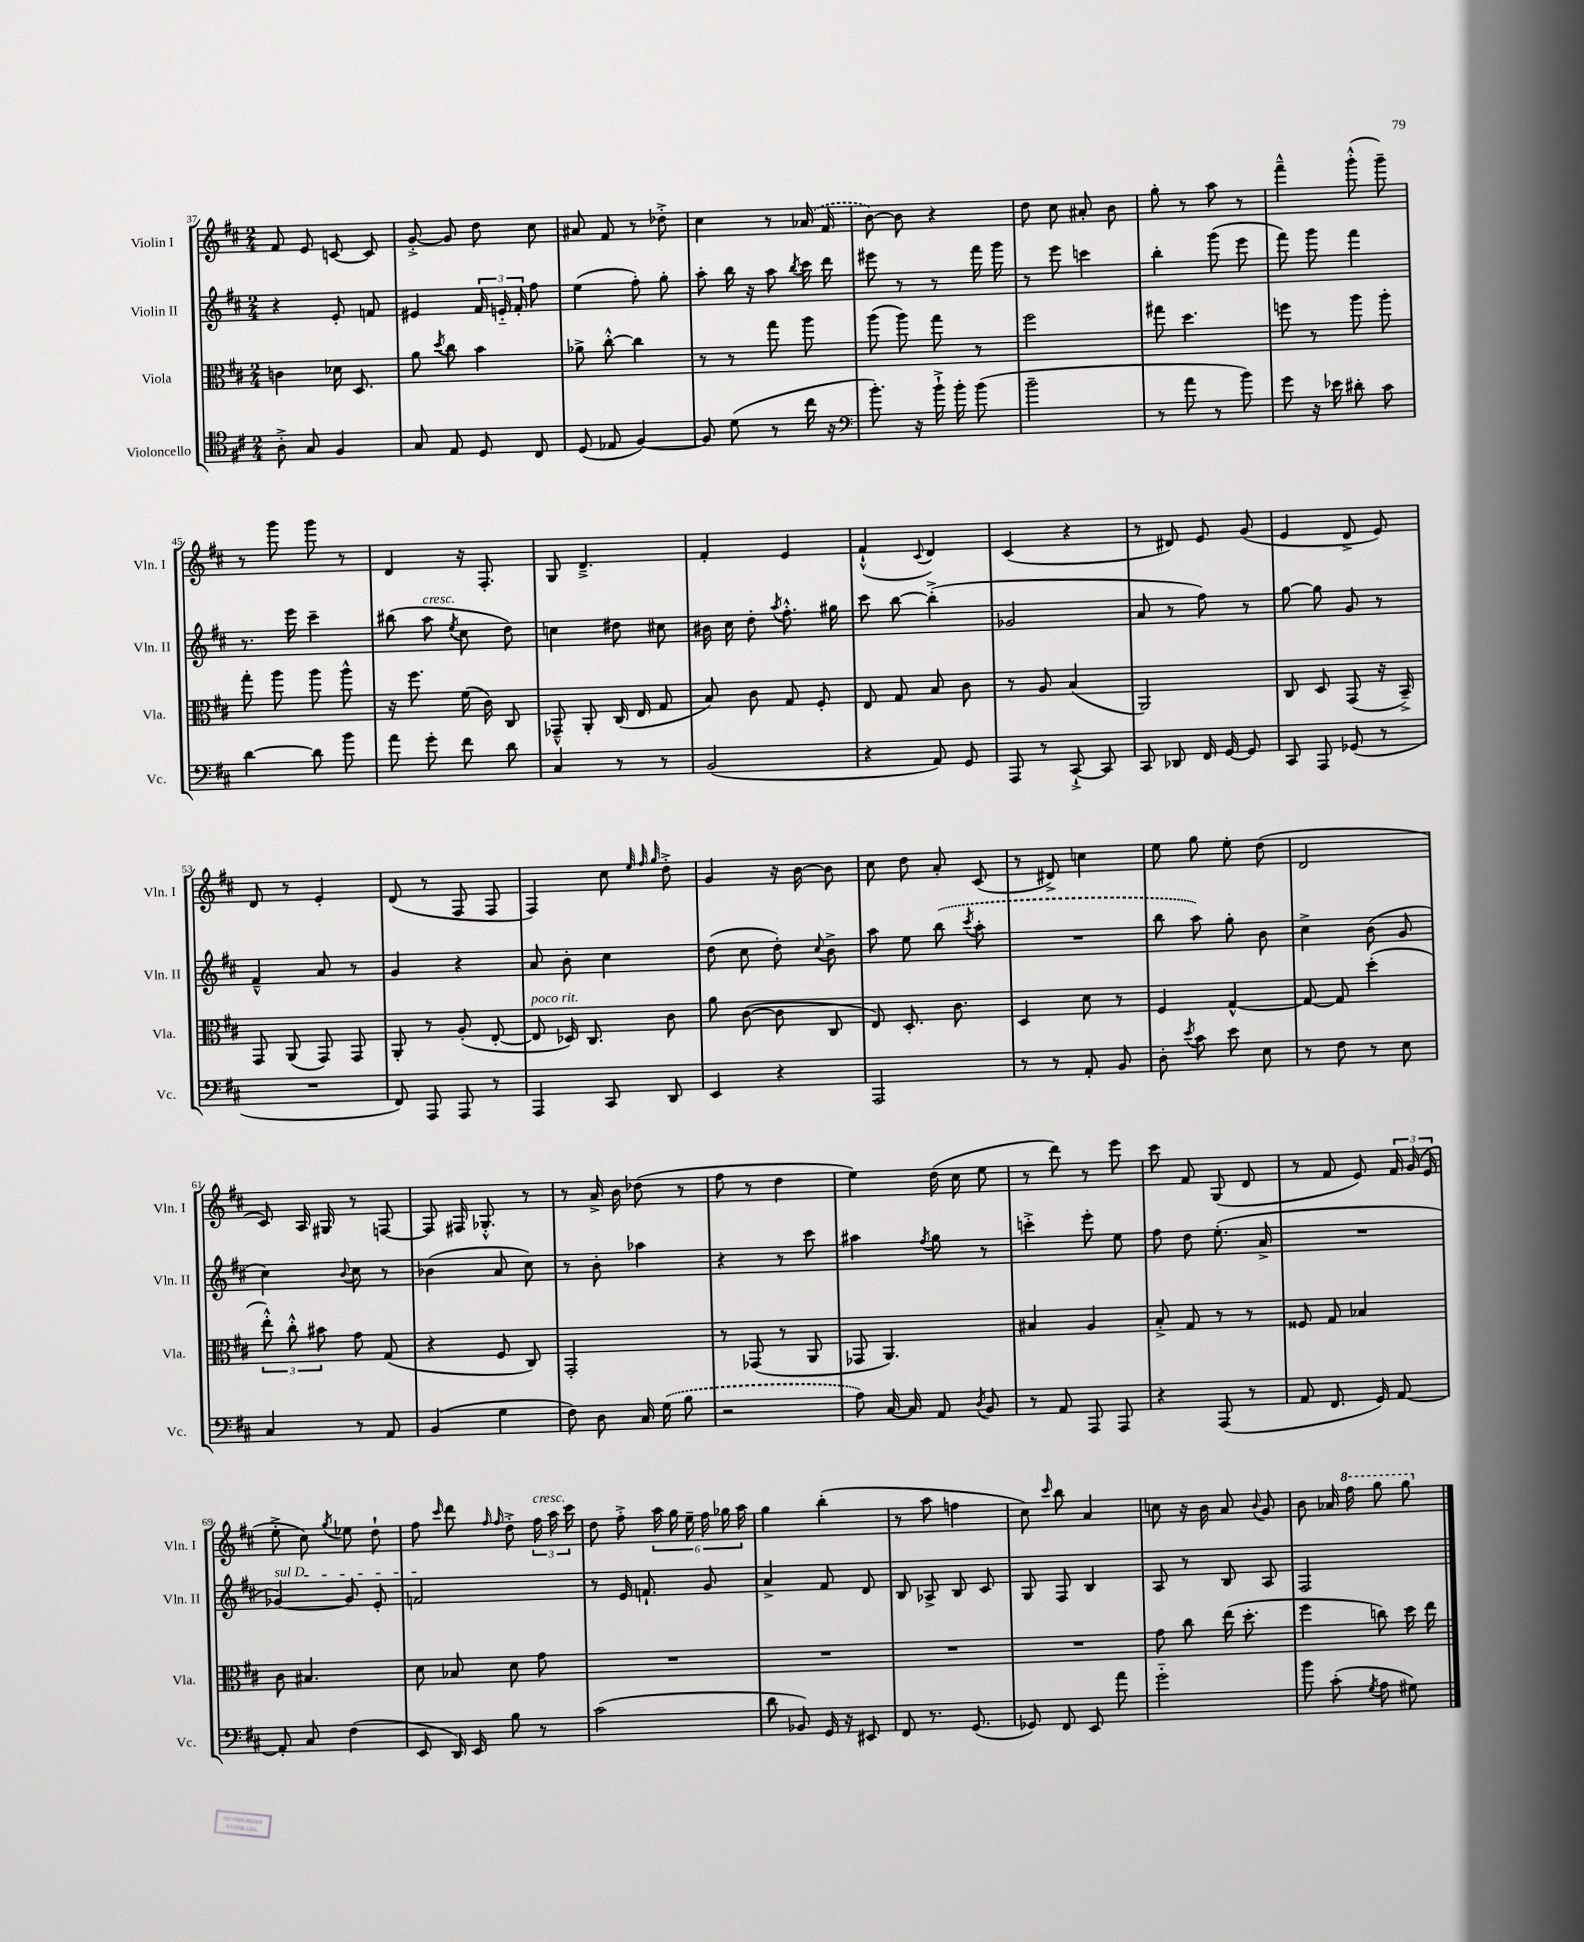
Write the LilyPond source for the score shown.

<<
\new StaffGroup <<
\new Staff = "s0" \with { instrumentName = "Violin I" shortInstrumentName = "Vln. I" } {
    \clef treble \key d \major \numericTimeSignature \time 2/4
    \autoBeamOff fis'8 e'8 c'8~ c'8 |
    g'8~-.-> g'8 d''8 cis''8 |
    ais'8 fis'8 r8 des''8-.-> |
    cis''4 r8 \once \slurDashed aes'16( fis'16 |
    b'8~) b'8 r4 |
    d''8 cis''8 ais'8-. b'8 |
    g''8-. r8 a''8 r8 |
    fis'''4---^ g'''8-.-^( g'''8--) |
    r8 g'''8 g'''8 r8 |
    d'4 r16 fis8.-. |
    g8 d'4.---> |
    fis'4-. e'4 |
    fis'4-!-^( \appoggiatura { cis'8 } d'4) |
    cis'4( r4 |
    r8 dis'8) e'8 g'8( |
    e'4 d'8-> e'8) |
    d'8 r8 e'4-. |
    d'8( r8 fis8 fis8 |
    fis4) cis''8 \grace { e''32 fis''32 g''32 } d''8-.-> |
    g'4 r16 b'16~ b'8 |
    cis''8 d''8 a'8-. cis'8( |
    r8 dis'8->) c''4 |
    e''8 g''8 e''8-. d''8( |
    d'2 |
    cis'8) a16 gis16 r8 f8~ |
    f8 fis16 ges8.-.-^ r8 |
    r8 a'16-> b'16 des''8( r8 |
    fis''8 r8 d''4 |
    e''4) d''16( cis''16 e''8 |
    r8 d'''8) r8 e'''8 |
    cis'''8 fis'8 g8( d'8 |
    r8 fis'8 e'8) \tuplet 3/2 { fis'16 g'16( e'16 } |
    e''8-.-> cis''8) \acciaccatura { g''8 } ees''8 d''8-! |
    fis''8 \grace { cis'''16 } d'''8 \grace { fis''16 fis''16 } d''8-.-> \tuplet 3/2 { fis''16^\markup { \italic "cresc." } a''16 cis'''16 } |
    d''8 fis''8-.-> \tuplet 6/4 { a''16 g''16 e''16-- fis''16 ges''16 a''16 } |
    g''4 b''4-.( |
    r8 a''8 f''4 |
    cis''8) \grace { cis'''16 } b''8 a'4 |
    c''8 r16 b'16 a'8 \appoggiatura { b'8 } g'8 |
    b'8 aes'16 \ottava #1 fis'''16 g'''8 g'''8 \ottava #0 \bar "|." |
}
\new Staff = "s1" \with { instrumentName = "Violin II" shortInstrumentName = "Vln. II" } {
    \clef treble \key d \major \numericTimeSignature \time 2/4
    \autoBeamOff r4 e'8-. f'8 |
    eis'4 \tuplet 3/2 { fis'16 e'16-_ fis'16-. } fis''8 |
    e''4( fis''8-.) g''8-. |
    a''8-. b''16 r16 a''8 \acciaccatura { b''8 } cis'''16 d'''16 |
    eis'''8 r8 r8 fis'''16 g'''16 |
    r8 e'''8 c'''4 |
    b''4-. g'''8( e'''8 |
    fis'''8) g'''8 fis'''4 |
    r8. e'''16 cis'''4-- |
    bis''8( a''8^\markup { \italic "cresc." } \acciaccatura { e''8 } cis''8 d''8) |
    c''4 dis''8 cis''8 |
    bis'16 cis''16 d''8-. \acciaccatura { a''8 } fis''8.-.-^ gis''16 |
    cis'''8 b''8~ b''4-.->( |
    ges'2 |
    a'8 r8 fis''8) r8 |
    g''8~ g''8 g'8 r8 |
    fis'4---^ a'8 r8 |
    g'4 r4 |
    a'8 b'8-. cis''4 |
    d''8( cis''8 d''8-.) \appoggiatura { cis''8 } b'8-> |
    a''8 e''8 \once \slurDashed b''8( \acciaccatura { cis'''8 } a''8-. |
    R2 |
    b''8 a''8) g''8-. b'8 |
    cis''4-> b'8( g'8 |
    cis''4) \appoggiatura { b'8 } cis''8 r8 |
    bes'4( a'8 cis''8) |
    r8 b'8-. aes''4 |
    r4 r8 cis'''8 |
    ais''4 \acciaccatura { fis''8 } g''8 r8 |
    c'''4-.-> e'''8-. e''8 |
    fis''8 d''8 e''8.-.( a'16-> |
    R2 |
    \once \override TextSpanner.bound-details.left.text = \markup { \italic "sul D" } ges'4~\startTextSpan) ges'8 e'8-. |
    f'2\stopTextSpan |
    r8 e'16 f'8.-! g'8 |
    a'4-> fis'8 d'8 |
    b8 aes8-> b8 cis'8 |
    g8 fis8 b4 |
    a8 r8 b8 a8 |
    fis2 \bar "|." |
}
\new Staff = "s2" \with { instrumentName = "Viola" shortInstrumentName = "Vla." } {
    \clef alto \key d \major \numericTimeSignature \time 2/4
    \autoBeamOff c'4 des'16 d8. |
    a'8 \acciaccatura { d''8 } cis''8 b'4 |
    aes'8-> cis''8~-.-^ cis''4 |
    r8 r8 g''8 a''8 |
    a''8( a''8) g''8 r8 |
    fis''2 |
    gis''8 d''4. |
    f''8 r8 a''8 a''8-. |
    g''8-. a''8 a''8 a''8-^ |
    r16 fis''8. fis'16( cis'16) cis8 |
    ges,8---^ a,8-. cis16( e16 g8 |
    b8) cis'8 g8 fis8-. |
    e8 g8 b8 cis'8 |
    r8 a8 b4( |
    a,2) |
    cis8 d8 g,8( r16 b,16--->) |
    g,8 a,8( g,8) g,8 |
    a,8-. r8 a8-.( e8~-. |
    e8^\markup { \italic "poco rit." } des16) cis8. cis'8 |
    a'8 cis'8~( cis'8 cis8 |
    e8) d8.-. cis'8. |
    d4 d'8 r8 |
    fis4 g4~-^ |
    g8~ g8 d''4-.( |
    \tuplet 3/2 { e''8-.-^) cis''8-.-^ bis'8 } g'8 g8( |
    r4 fis8 cis8) |
    g,2-. |
    r8 ges,8( r8 a,8 |
    ges,8 a,4.) |
    bis4 a4 |
    b8-.-> g8 r8 r8 |
    fisis8 g8 bes4 |
    cis'8 bis4. |
    d'8 bes8 d'8 g'8 |
    R2 |
    R2 |
    R2 |
    R2 |
    g'8 cis''8 e''16( d''8.-. |
    fis''4 c''8) d''16 e''16 \bar "|." |
}
\new Staff = "s3" \with { instrumentName = "Violoncello" shortInstrumentName = "Vc." } {
    \clef tenor \key d \major \numericTimeSignature \time 2/4
    \autoBeamOff a8-.-> g8 fis4 |
    g8 e8 d8 cis8 |
    d8( ees8 fis4~) |
    fis8 d'8( r8 cis''16 r16 |
    \clef bass b'8.-.) r16 b'16-!-> b'16-. b'8( |
    b'2-- |
    r8 a'8 r8 b'8) |
    g'8 r16 ees'16 dis'8-. cis'8 |
    d'4~ d'8 b'8 |
    a'8 g'8-. fis'8 d'8 |
    cis4 r8 r8 |
    b,2( |
    r4 a,8) g,8 |
    a,,8 r8 cis,8~-!-> cis,8 |
    cis,8 des,8 fis,16 g,16~ g,8 |
    cis,8 a,,8 ges,8( r8 |
    R2 |
    fis,8) a,,8 a,,8 r8 |
    a,,4 cis,8 d,8 |
    e,4 r4 |
    a,,2 |
    r8 r8 a,8-. b,8 |
    d8-. \acciaccatura { e'8 } cis'8 e'8 e8 |
    r8 fis8 r8 e8 |
    cis4 r8 a,8 |
    b,4( g4 |
    fis8) d8 cis16 \once \slurDashed g16( b8 |
    r2 |
    a8) cis16~ cis16 a,8 \acciaccatura { d8 } b,8 |
    r8 a,8 a,,8 a,,8 |
    r4 a,,8( r8 |
    a,8 fis,8. g,16) a,8~ |
    a,8-. cis8 fis4( |
    e,8 d,16) e,16 b8 r8 |
    cis'2( |
    d'8 bes,8) g,16 r16 eis,8 |
    fis,8 r8. g,8.( |
    ges,8) fis,8 e,8 a'8 |
    g'2-_ |
    b'8 cis'8-.( \acciaccatura { g8 } a8 gis8) \bar "|." |
}
>>
>>
\layout { \context { \Score currentBarNumber = #37 } }
